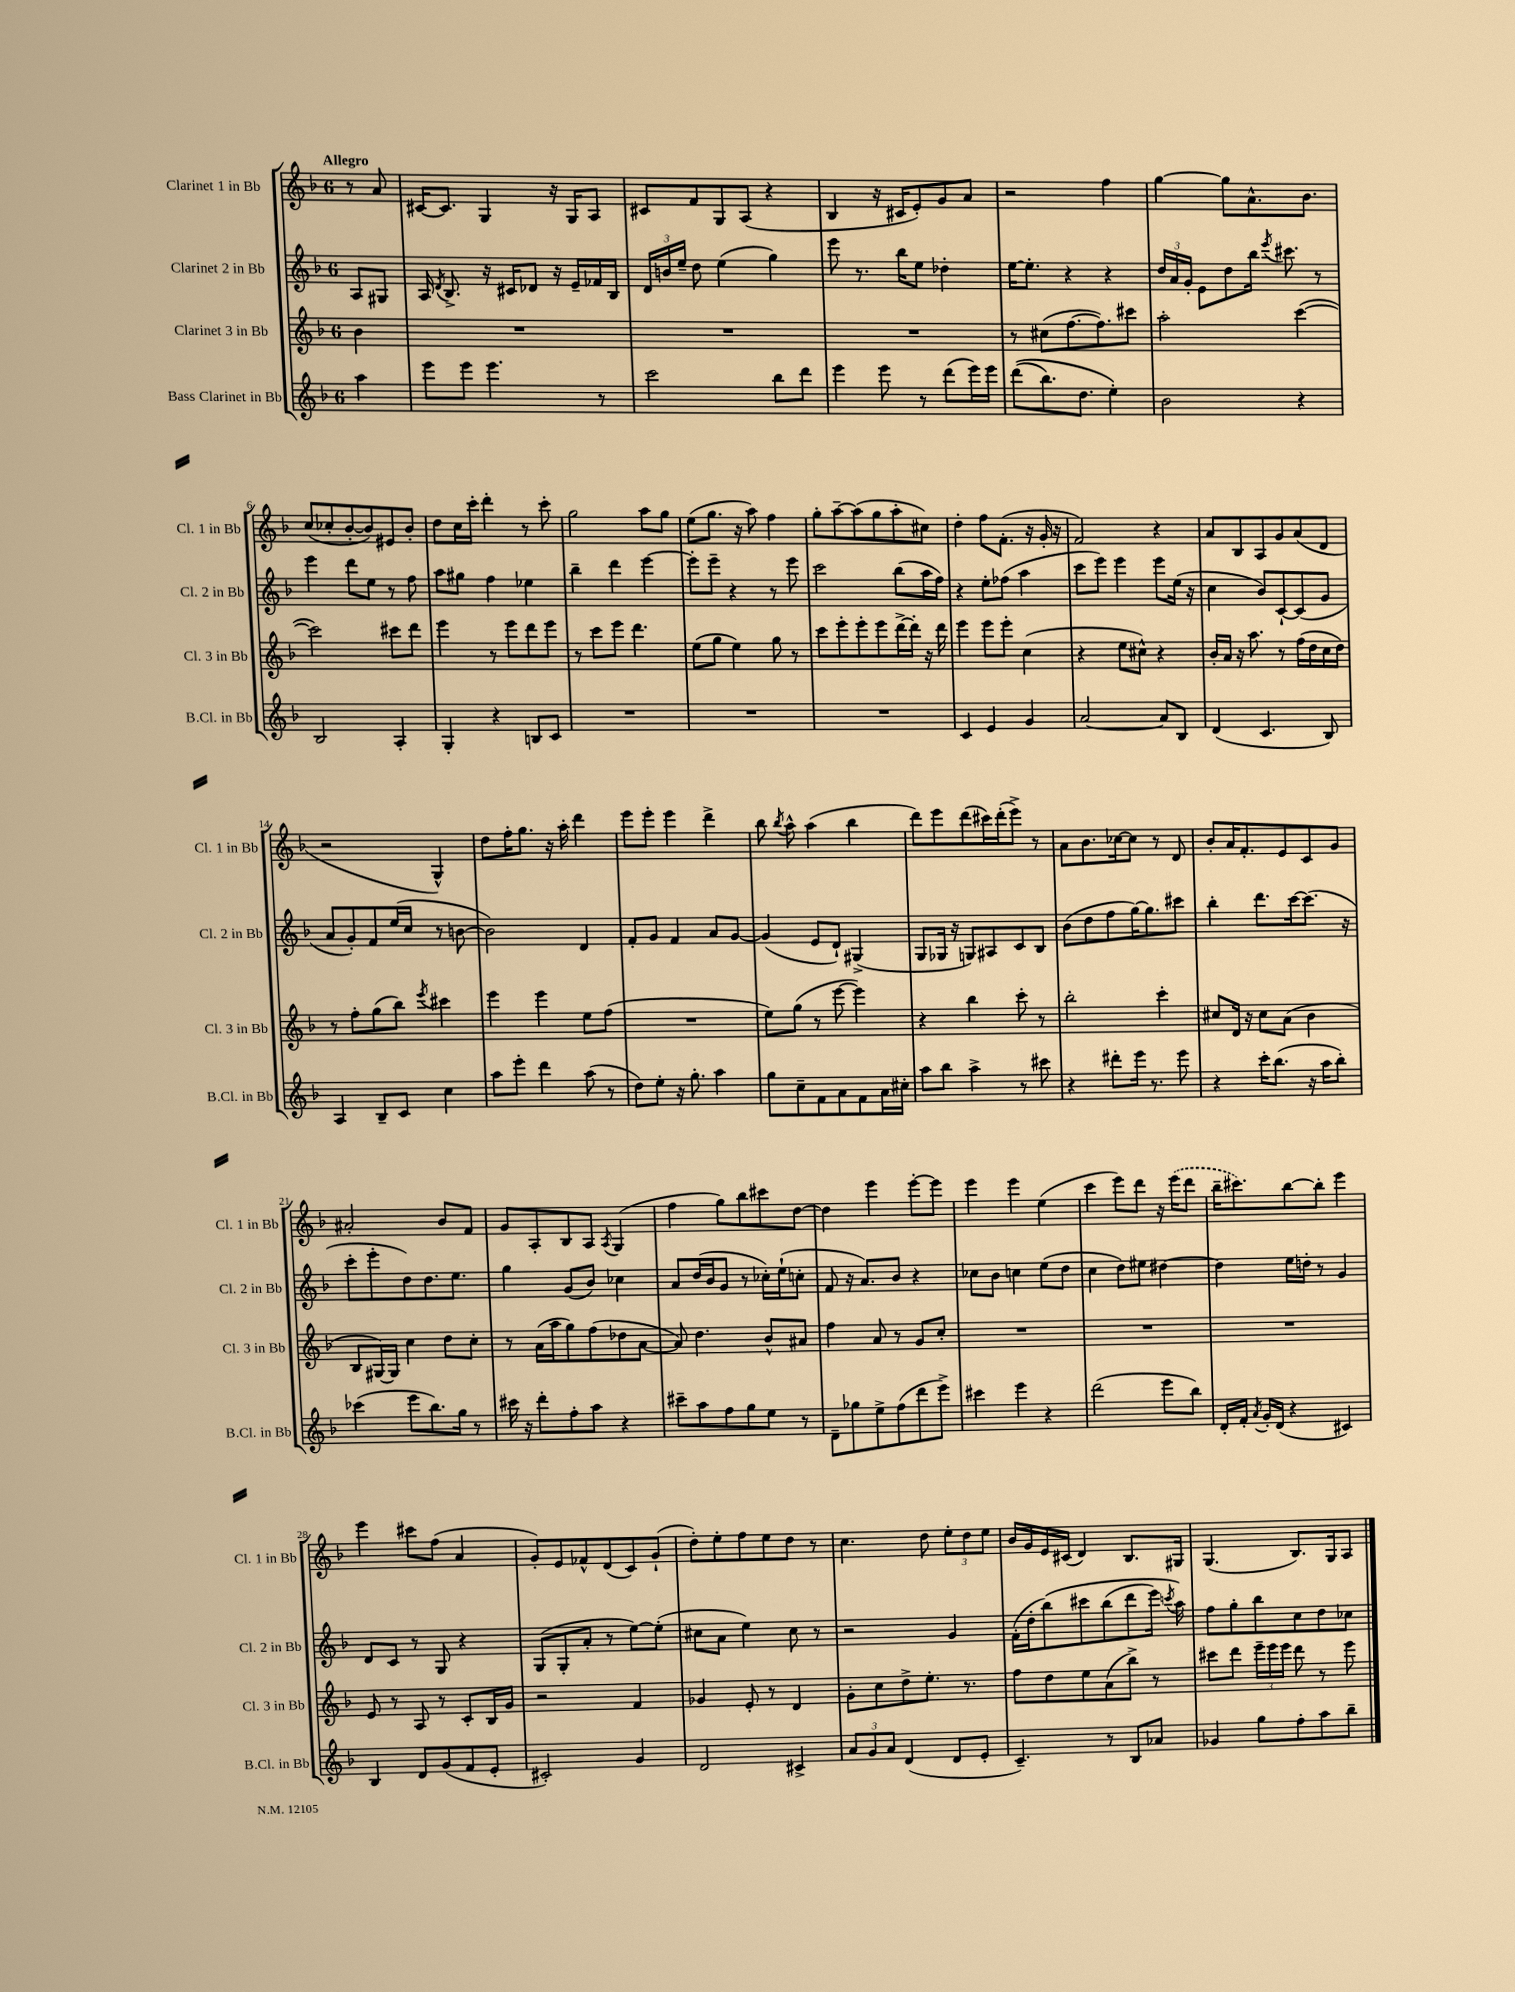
<<
\new StaffGroup <<
\new Staff = "s0" \with { instrumentName = "Clarinet 1 in Bb" shortInstrumentName = "Cl. 1 in Bb" } {
    \clef treble \key f \major \once \override Staff.TimeSignature.style = #'single-digit \time 6/8 \partial 4 \tempo "Allegro"
    \autoBeamOff r8 a'8 |
    cis'16[~ cis'8.] g4 r16 g16[ a8] |
    cis'8[ f'8 g8 a8]( r4 |
    bes4 r16 cis'16[ e'8-.) g'8 a'8] |
    r2 f''4 |
    g''4~ g''8[ a'8.-^ bes'8.] |
    c''8[( ces''8-. bes'8~-. bes'8) eis'8 bes'8]-. |
    d''8[ c''16 c'''16]-. d'''4-. r8 c'''8-. |
    g''2 a''8[ g''8] |
    e''8[( g''8.] r16 a''8) f''4 |
    g''8[-. a''8~-- a''8( g''8 a''8-. cis''8]) |
    d''4-. f''8[ f'8.]-.( r16 g'16-. r16 |
    f'2) r4 |
    a'8[ bes8 a8 g'8 a'8( d'8] |
    r2 g4-^) |
    d''8[ f''16-. g''8.] r16 a''16-. d'''4 |
    e'''8[ e'''8]-. e'''4 d'''4-> |
    bes''8 \acciaccatura { bes''8 } a''8-^ a''4( bes''4 |
    d'''8[) e'''8 d'''8( cis'''16) d'''16-.( e'''8]->) r8 |
    a'8[ bes'8. ces''16~ ces''8] r8 d'8 |
    bes'8[-. a'16 f'8.-. e'8 c'8 g'8] |
    ais'2-. bes'8[ f'8] |
    g'8[ a8-. bes8 a8] \acciaccatura { a8 } g4( |
    f''4 g''8[) bes''8 cis'''8 d''8]~ |
    d''4 e'''4 e'''8[~-. e'''8] |
    e'''4 e'''4 e''4( |
    c'''4 e'''8[) d'''8] r16 \once \slurDashed e'''16[( d'''8] |
    bes''16[-- cis'''8.) bes''8~ bes''8]-. e'''4 |
    e'''4 cis'''8[ f''8]( a'4 |
    g'8[-.) e'8 fes'8-^ d'8( c'8) g'8]-!( |
    d''8[-.) e''8-. f''8 e''8 d''8] r8 |
    c''4. d''8 \tuplet 3/2 { e''8[-. d''8 e''8] } |
    bes'16[ g'16 e'16 cis'16]( d'4) bes8.[ gis16] |
    g4.( bes8.[) g16 a8] \bar "|." |
}
\new Staff = "s1" \with { instrumentName = "Clarinet 2 in Bb" shortInstrumentName = "Cl. 2 in Bb" } {
    \clef treble \key f \major \once \override Staff.TimeSignature.style = #'single-digit \time 6/8 \partial 4
    \autoBeamOff a8[ gis8] |
    a16 \acciaccatura { d'8 } bes8.-> r16 cis'16[ des'8] r16 e'16[-- fes'16 bes16] |
    \tuplet 3/2 { d'16[ b'16 e''16]-- } d''8 e''4( g''4) |
    e'''8 r8. bes''16[ e''8] des''4-. |
    e''16[~ e''8.]-. r4 r4 |
    \tuplet 3/2 { d''16[ a'16 g'16]-. } e'8[ d''8 bes''16] \acciaccatura { e'''8 } cis'''8. r8 |
    e'''4 d'''8[ e''8] r8 f''8 |
    a''8[ gis''8] f''4 ees''4 |
    bes''4-- d'''4 e'''4~ |
    e'''8[-. e'''8]-- r4 r8 e'''8 |
    c'''2 bes''8[( a''16 f''16]) |
    r4 e''8[-. fes''8]( a''4 |
    c'''8[ e'''8]) e'''4 e'''8[ e''16]( r16 |
    c''4 bes'8[) c'8~-! c'8( g'8] |
    a'8[ g'8-.) f'8 e''16( c''16] r8 b'8~ |
    b'2) d'4 |
    f'8[-. g'8] f'4 a'8[ g'8]~ |
    g'4( e'8[ d'8]-!) gis4->( |
    g8[ ges16] r16 g8[) ais8 c'8 bes8] |
    bes'8[( d''8 f''8 g''16~) g''8. cis'''8] |
    bes''4-. d'''8.[ c'''16~ c'''8.]( r16 |
    c'''8[-. e'''8-. d''8) d''8. e''8.] |
    g''4 g'8[( bes'8]) ces''4 |
    a'8[ d''16( bes'16 g'8] r8 ces''16[-.) e''16-!( c''8]-. |
    f'8 r16 a'8.[) bes'8] r4 |
    ces''8[ bes'8] c''4 e''8[( d''8] |
    c''4 d''8[) eis''8] dis''4~ |
    dis''4 e''16[ d''16]-. r8 g'4 |
    d'8[ c'8] r8 g8 r4 |
    g8[( g8-. a'8]-. r8 e''8[~) e''8]-.( |
    cis''8[ a'8] e''4) cis''8 r8 |
    r2 g'4 |
    f'16[-.( d''16-. bes''8)\( cis'''8 bes''8( d'''8 e'''16]) \acciaccatura { c'''8 } a''16\) |
    f''8[ g''8-. bes''8 c''8 d''8 ces''8] \bar "|." |
}
\new Staff = "s2" \with { instrumentName = "Clarinet 3 in Bb" shortInstrumentName = "Cl. 3 in Bb" } {
    \clef treble \key f \major \once \override Staff.TimeSignature.style = #'single-digit \time 6/8 \partial 4
    \autoBeamOff bes'4 |
    R2. |
    R2. |
    R2. |
    r8 cis''8[( f''8.~ f''8.) cis'''8] |
    a''2-. c'''4~( |
    c'''2) cis'''8[ d'''8] |
    e'''4 r8 e'''8[ d'''8 e'''8] |
    r8 c'''8[ e'''8] d'''4. |
    e''8[( g''8] e''4) g''8 r8 |
    c'''8[ e'''8-. e'''8-. e'''8 d'''16~-> d'''16]-. r16 d'''16 |
    e'''4 e'''8[ e'''8]-. c''4( |
    r4 e''8[ cis''8]-^) r4 |
    bes'16[-. a'16] r16 a''8. r8 f''16[( d''16 c''16 d''16]) |
    r8 f''8[-. g''8( bes''8]) \acciaccatura { e'''8 } cis'''4 |
    e'''4 e'''4 e''8[ f''8]( |
    R2. |
    e''8[) g''8]( r8 e'''8~ e'''4) |
    r4 bes''4 c'''8-. r8 |
    bes''2-. c'''4-. |
    cis''8[ d'16] r16 cis''8[ a'8]( bes'4 |
    bes8[ gis16~) gis16] c''4 d''8[ c''8]-. |
    r8 a'16[( a''16 g''8) f''8( des''8 a'8]~ |
    a'8) d''4. bes'8[-^ ais'8] |
    f''4 a'8 r8 g'8[ c''8]-. |
    R2. |
    R2. |
    R2. |
    e'8 r8 a8 r8 c'8[-. bes16 g'16] |
    r2 f'4 |
    ges'4 e'8-. r8 d'4 |
    g'8[-. c''8 d''8-> e''8.]-. r8. |
    f''8[ d''8 e''8 a'8( bes''8]->) r8 |
    cis'''8[ d'''8] \tuplet 3/2 { e'''16[-- e'''16 e'''16] } d'''8 r8 e'''8 \bar "|." |
}
\new Staff = "s3" \with { instrumentName = "Bass Clarinet in Bb" shortInstrumentName = "B.Cl. in Bb" } {
    \clef treble \key f \major \once \override Staff.TimeSignature.style = #'single-digit \time 6/8 \partial 4
    \autoBeamOff a''4 |
    e'''8[ e'''8] e'''4. r8 |
    c'''2 bes''8[ d'''8] |
    e'''4 e'''8 r8 d'''8[( e'''16) e'''16] |
    d'''8[(\( bes''8.) d''8.] e''4-.\) |
    bes'2 r4 |
    bes2 a4-. |
    g4-. r4 b8[ c'8] |
    R2. |
    R2. |
    R2. |
    c'4 e'4 g'4 |
    a'2~ a'8[ bes8] |
    d'4( c'4. bes8) |
    a4 bes8[-- c'8] c''4 |
    a''8[ e'''8]-. d'''4 a''8( r8 |
    d''8[) e''8]-. r16 g''8.-. a''4 |
    g''8[ c''8-- f'8 a'8 f'8 a'16 cis''16]-. |
    a''8[ bes''8] a''4-> r8 cis'''8 |
    r4 dis'''8[-. e'''16] r8. e'''8 |
    r4 c'''16[-. bes''8.]( r16 a''16[ bes''8]-.) |
    ces'''4( e'''8[ bes''8.) g''16] r8 |
    cis'''16 r16 d'''8[-. f''8-. a''8] r4 |
    cis'''8[-- a''8 f''8 g''8 e''8] r8 |
    d'8[-- ges''8 e''8-> f''8( d'''8 e'''8]->) |
    cis'''4 e'''4 r4 |
    d'''2( e'''8[ bes''8]) |
    d'16[-. f'16]-. \acciaccatura { a'8 } g'16[-. d'16]( r4 cis'4) |
    bes4 d'8[ g'8( f'8 e'8]-. |
    cis'2-.) g'4 |
    d'2 cis'4-> |
    \tuplet 3/2 { a'8[ g'8 a'8] } d'4( d'8[ e'8]-. |
    c'4.--) r8 bes8[ aes'8] |
    ges'4 g''8[ f''8-. a''8 bes''8]-- \bar "|." |
}
>>
>>
